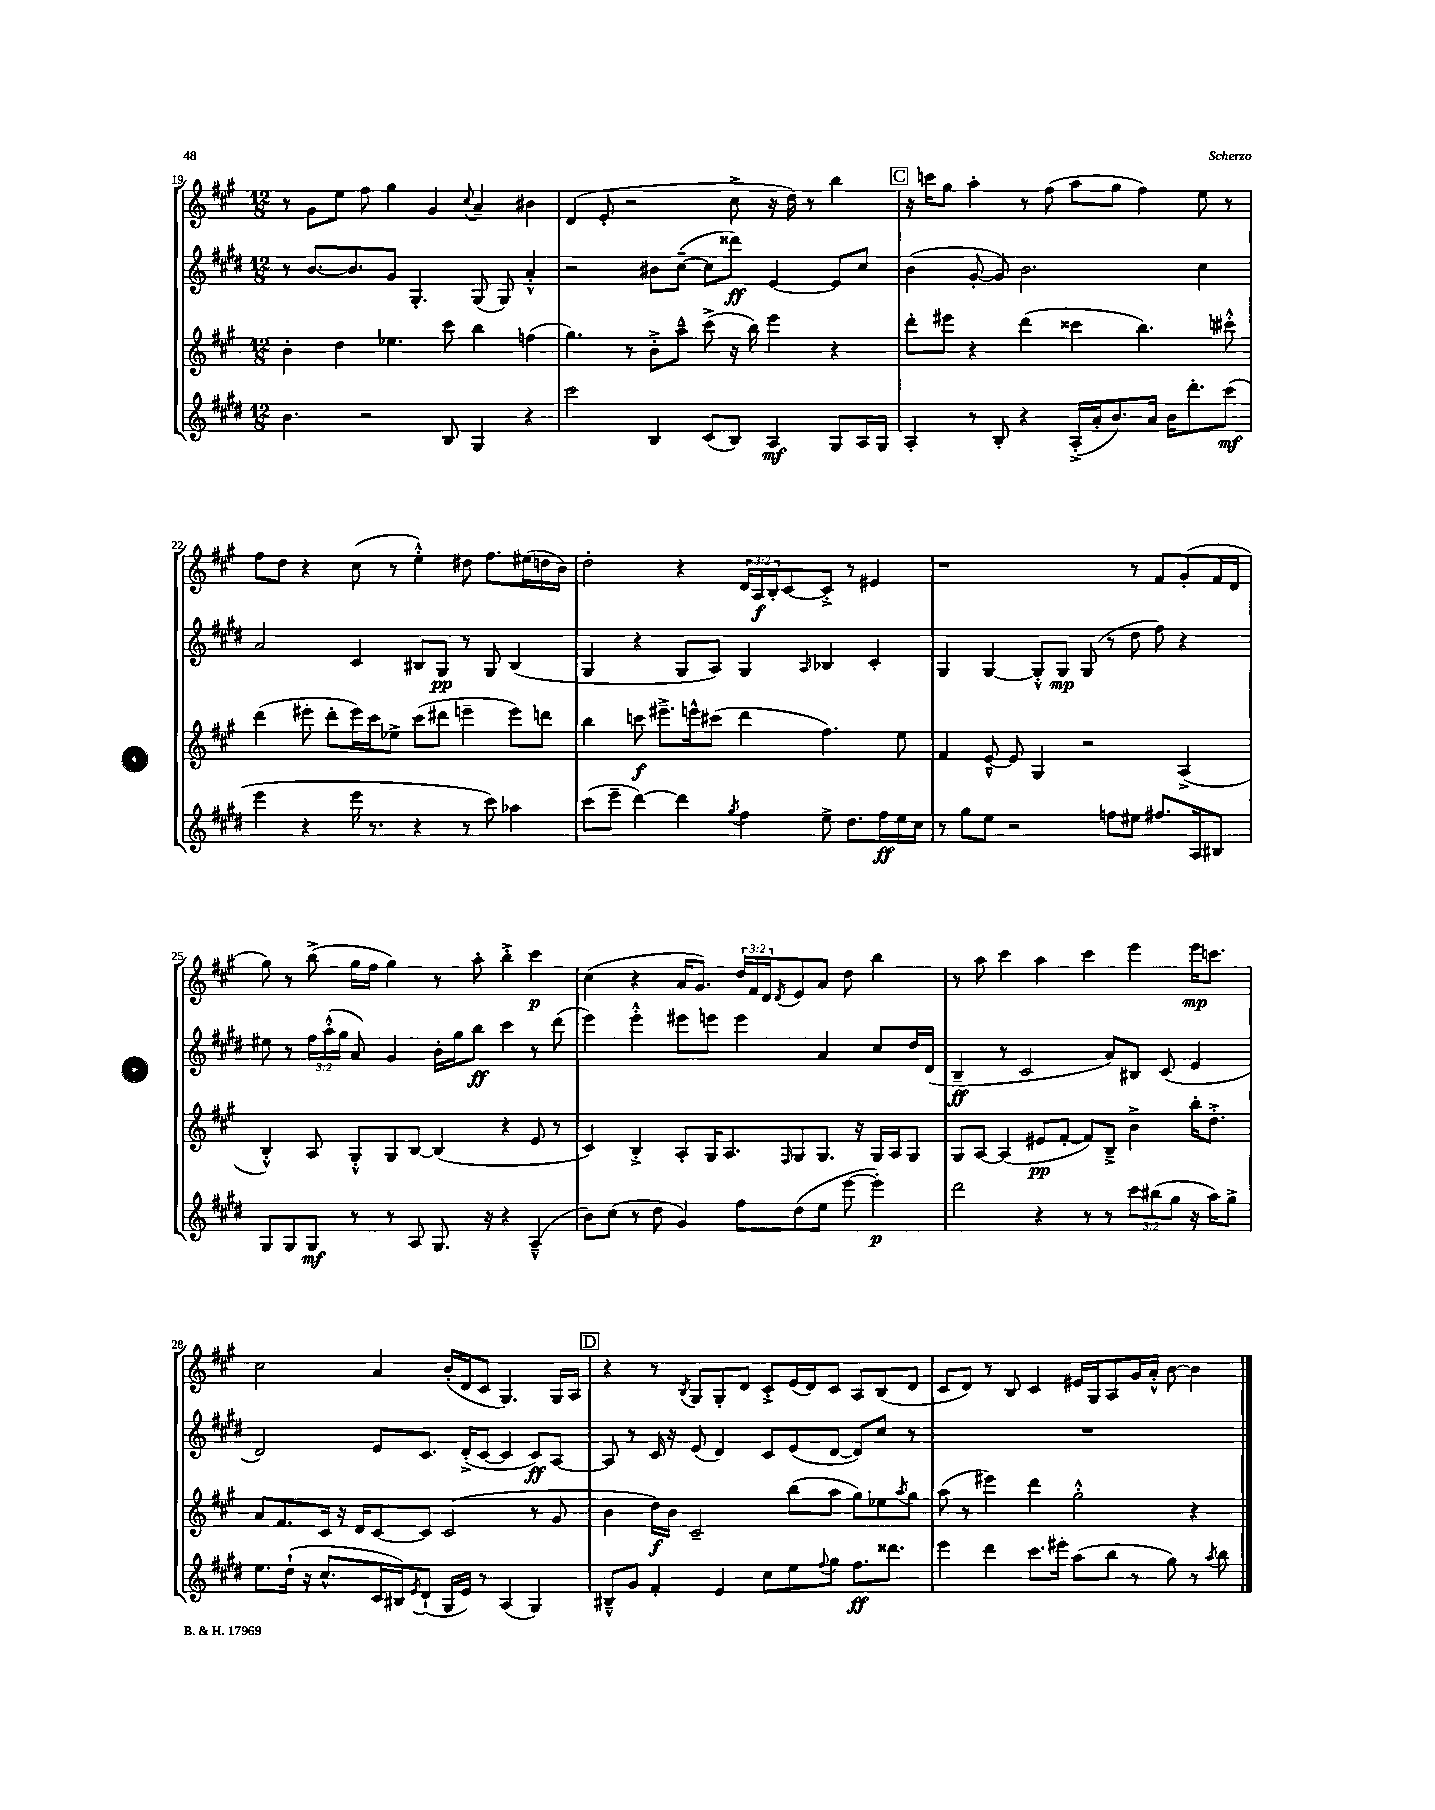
<<
\new StaffGroup <<
\new Staff = "s0" {
    \clef treble \key a \major \numericTimeSignature \time 12/8 \override Staff.TupletNumber.text = #tuplet-number::calc-fraction-text
    r8 gis'8 e''8 fis''8 gis''4 gis'4 \appoggiatura { cis''8 } a'4-- bis'4 |
    d'4( e'8-. r2 cis''8-> r16 d''16) r8 b''4 |
    \mark \markup { \box "C" } r16 c'''16 gis''8 a''4-. r8 fis''8( a''8 gis''8 fis''4) e''8 r8 |
    fis''8 d''8 r4 cis''8( r8 e''4-.-^) dis''8 fis''8. eis''16( d''16 b'16) |
    d''2-. r4 \tuplet 3/2 { d'16 a16\f b16-. } cis'8~ cis'8-.-> r8 eis'4 |
    r1 r8 fis'8 gis'8-.( fis'16 d'16 |
    gis''8) r8 b''8->( gis''16 fis''16 gis''4) r8 a''8-. b''4-.-> cis'''4\p |
    cis''4( r4 a'16 gis'8.) \tuplet 3/2 { d''16 fis'16 d'16 } \acciaccatura { d'8 } e'8 a'8 d''8 b''4 |
    r8 a''8 cis'''4 a''4 cis'''4 e'''4 e'''16\mp c'''8. |
    cis''2 a'4 b'16-.( d'16 cis'8 gis4.) gis16 a16 |
    \mark \markup { \box "D" } r4 r8 \acciaccatura { b8 } gis8 gis8-. d'8 cis'8-.-> e'16( d'16) cis'8 a8 b8( d'8 |
    cis'8 d'8) r8 b8 cis'4 eis'16 gis16 a8 gis'16 a'16-.-^ b'8~ b'4 \bar "|." |
}
\new Staff = "s1" {
    \clef treble \key e \major \numericTimeSignature \time 12/8 \override Staff.TupletNumber.text = #tuplet-number::calc-fraction-text
    r8 b'8.~ b'8. gis'8 gis4.-. gis8( gis8) a'4-.-^ |
    r2 bis'8 cis''8~--( cis''8 disis'''8\ff) e'4~ e'8 cis''8 |
    \mark \markup { \box "C" } b'4( gis'8~-. gis'8) b'2. cis''4 |
    a'2 cis'4 bis8 gis8\pp r8 gis8 bis4( |
    gis4 r4 gis8 a8) gis4 \grace { a16 } bes4 cis'4-. |
    gis4 gis4~ gis8-.-^ gis8\mp gis8( r8 dis''8 fis''8) r4 |
    eis''8 r8 \tuplet 3/2 { fis''16 a''16-.-^( gis''16 } a'8) gis'4 b'16-. gis''16 b''8\ff cis'''4 r8 dis'''8( |
    e'''4) e'''4-.-^ eis'''8 e'''8 e'''4 a'4 cis''8 dis''16 dis'16( |
    b4--\ff r8 cis'2 a'8) bis8 cis'8( e'4 |
    dis'2) e'8 cis'8. dis'16-.->( cis'8~ cis'4 cis'8\ff) a8~ |
    \mark \markup { \box "D" } a8 r8 cis'16 r16 e'8( dis'4) cis'8 e'8( dis'8~ dis'8) cis''8 r8 |
    R1. \bar "|." |
}
\new Staff = "s2" {
    \clef treble \key a \major \numericTimeSignature \time 12/8
    b'4-. d''4 ees''4. cis'''8 b''4 f''4( |
    gis''4.) r8 b'8-.-> a''8---^ cis'''8->( r16 b''16) e'''4 r4 |
    \mark \markup { \box "C" } d'''8-. eis'''8 r4 d'''4( cisis'''4 b''4.) cis'''8-.-^ |
    d'''4( eis'''8-. d'''8-. eis'''16) cis'''16 ees''8-> cis'''8( dis'''8 e'''4-- e'''8) d'''8 |
    b''4 c'''8\f eis'''8.---> e'''16-^ cis'''8( d'''4 fis''4.) e''8 |
    fis'4 e'8~---^ e'8 gis4 r2 a4->( |
    b4-.-^) a8 gis8-.-^ gis8 b8~ b4( r4 e'8 r8 |
    cis'4) b4-.-> a8-. gis16 a8. \grace { fis16 } gis8 gis8. r16 gis16 a16 gis8 |
    gis8 a8~ a4( eis'8\pp fis'8~-. fis'8) b8---> b'4-> b''16-. d''8.-.-> |
    a'8 fis'8. cis'16 r16 d'16 cis'8~ cis'8 cis'2( r8 gis'8 |
    \mark \markup { \box "D" } b'4 d''16\f) b'16 cis'2-- b''8( a''8 gis''8) ees''8 \acciaccatura { a''8 } gis''8 |
    a''8( r8 eis'''4) d'''4 gis''2-.-^ r4 \bar "|." |
}
\new Staff = "s3" {
    \clef treble \key e \major \numericTimeSignature \time 12/8 \override Staff.TupletNumber.text = #tuplet-number::calc-fraction-text
    b'4. r2 b8 gis4 r4 |
    cis'''2 b4 cis'8( b8) a4\mf gis8 a16 gis16 |
    \mark \markup { \box "C" } a4-. r8 b8-. r4 a16-.->( a'16-. b'8.) a'16 b'16 dis'''8.-. cis'''8\mf( |
    e'''4 r4 e'''16 r8. r4 r8 cis'''8) aes''4 |
    cis'''8( e'''8-- dis'''4~) dis'''4 \acciaccatura { gis''8 } fis''4 e''8-> dis''8. fis''16\ff e''16 cis''16 |
    r8 gis''8 e''8 r2 f''8 eis''8 fis''8. a16 bis8 |
    gis8 gis8 gis8\mf r8 r8 a8 gis8. r16 r4 a4---^( |
    b'8) cis''8( r8 dis''8 gis'4) fis''8 dis''8( e''8 e'''8~ e'''4-.\p) |
    dis'''2 r4 r8 r8 \tuplet 3/2 { cis'''8 bis''8( gis''8 } r16 a''16) gis''8-> |
    e''8. dis''16-!( r16 cis''8.-^ cis'16 bis16) \acciaccatura { e'8 } dis'8-!( gis16 e'16) r8 a4( gis4) |
    \mark \markup { \box "D" } bis8---^ gis'8 fis'4-. e'4 cis''8 e''8 \appoggiatura { fis''8 } gis''8 fis''8.\ff disis'''8. |
    e'''4 dis'''4 cis'''8. eis'''16-. a''8( b''8 r8 gis''8) r8 \acciaccatura { a''8 } b''8 \bar "|." |
}
>>
>>
\layout { \context { \Score currentBarNumber = #19 } }
